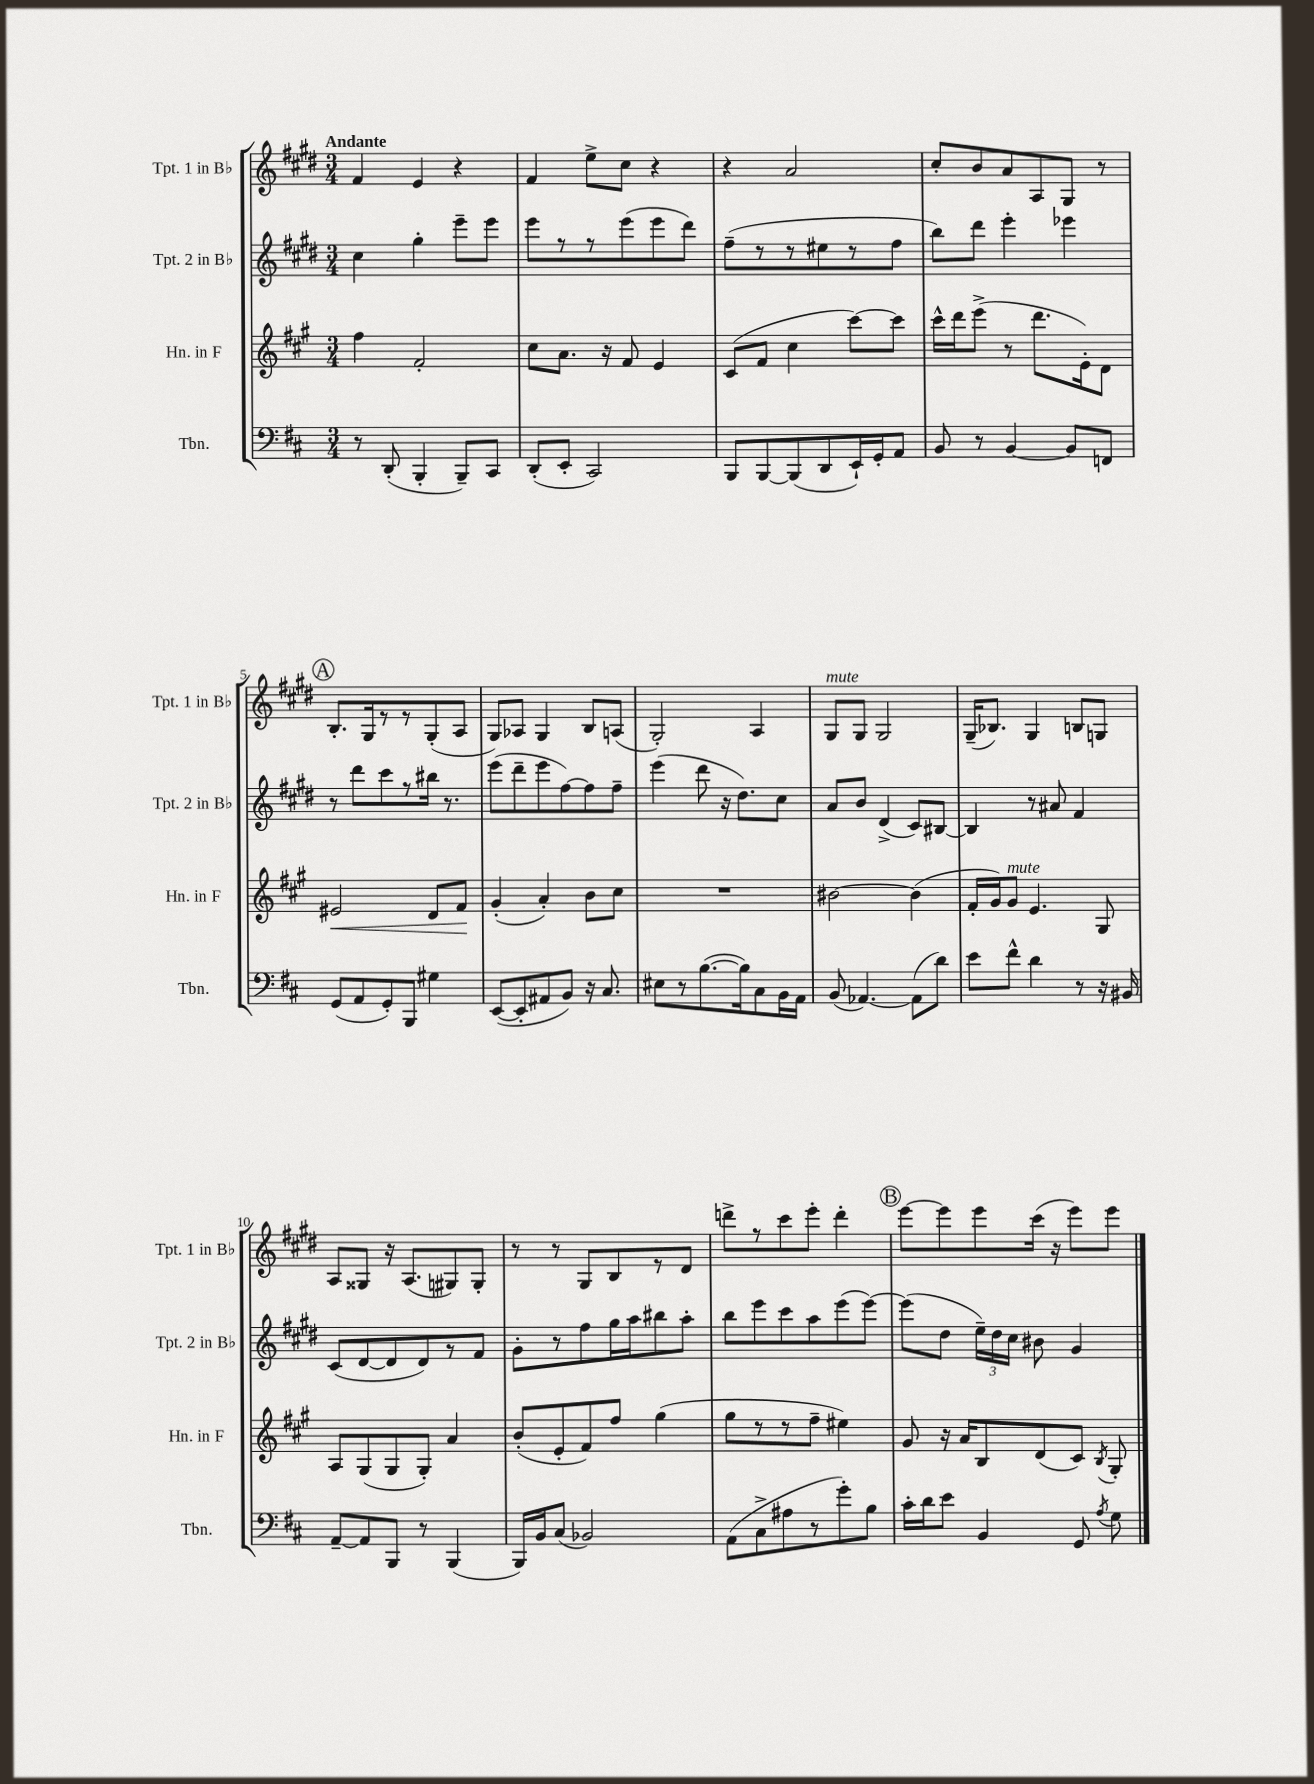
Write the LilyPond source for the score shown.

<<
\new StaffGroup <<
\new Staff = "s0" \with { instrumentName = "Tpt. 1 in Bb" shortInstrumentName = "Tpt. 1 in Bb" } {
    \clef treble \key e \major \numericTimeSignature \time 3/4 \tempo "Andante"
    \autoBeamOff fis'4 e'4 r4 |
    fis'4 e''8[-> cis''8] r4 |
    r4 a'2 |
    cis''8[-. b'8 a'8 a8 gis8] r8 |
    \mark \markup { \circle "A" } b8.[-. gis16 r8 r8 gis8-.( a8] |
    gis8[) aes8] gis4 b8[ a8]( |
    gis2-.) a4 |
    gis8[^\markup { \italic "mute" } gis8] gis2 |
    gis16[--( bes8.]) gis4 b8[ g8] |
    a8[ gisis8] r16 a8.[( gis8) gis8]-. |
    r8 r8 gis8[ b8 r8 dis'8] |
    d'''8[-> r8 cis'''8 e'''8]-. d'''4-. |
    \mark \markup { \circle "B" } e'''8[~ e'''8 e'''8 cis'''16]( r16 e'''8[) e'''8] \bar "|." |
}
\new Staff = "s1" \with { instrumentName = "Tpt. 2 in Bb" shortInstrumentName = "Tpt. 2 in Bb" } {
    \clef treble \key e \major \numericTimeSignature \time 3/4
    \autoBeamOff cis''4 gis''4-. e'''8[-- e'''8] |
    e'''8[ r8 r8 e'''8( e'''8 dis'''8]) |
    fis''8[--( r8 r8 eis''8 r8 fis''8] |
    b''8[) dis'''8] e'''4-. ees'''4 |
    \mark \markup { \circle "A" } r8 dis'''8[ cis'''8 r8 bis''16] r8. |
    e'''8[( dis'''8-- e'''8 fis''8~) fis''8 fis''8]-- |
    e'''4( dis'''8 r16 dis''8.[) cis''8] |
    a'8[ b'8] dis'4->( cis'8[) bis8]~ |
    bis4 r8 ais'8 fis'4 |
    cis'8[( dis'8~ dis'8 dis'8) r8 fis'8] |
    gis'8[-. r8 fis''8 gis''16 a''16 bis''8 a''8]-. |
    b''8[ e'''8 cis'''8 a''8 e'''8( e'''8]~) |
    \mark \markup { \circle "B" } e'''8[( dis''8] \tuplet 3/2 { e''16[--) dis''16 cis''16] } bis'8 gis'4 \bar "|." |
}
\new Staff = "s2" \with { instrumentName = "Hn. in F" shortInstrumentName = "Hn. in F" } {
    \clef treble \key a \major \numericTimeSignature \time 3/4
    \autoBeamOff fis''4 fis'2-. |
    cis''8[ a'8.] r16 fis'8 e'4 |
    cis'8[( fis'8] cis''4 cis'''8[~) cis'''8] |
    cis'''16[-^ d'''16 e'''8]->( r8 d'''8.[ e'16-.) d'8] |
    \mark \markup { \circle "A" } eis'2\< d'8[ fis'8]\! |
    gis'4-.( a'4-.) b'8[ cis''8] |
    R2. |
    bis'2~ bis'4( |
    fis'16[-. gis'16) gis'8]^\markup { \italic "mute" } e'4. gis8 |
    a8[ gis8( gis8 gis8]-.) a'4 |
    b'8[-.( e'8-. fis'8) fis''8] gis''4( |
    gis''8[ r8 r8 fis''8]-- eis''4) |
    \mark \markup { \circle "B" } gis'8 r16 a'16[ b8 d'8( cis'8]) \acciaccatura { b8 } gis8-. \bar "|." |
}
\new Staff = "s3" \with { instrumentName = "Tbn." shortInstrumentName = "Tbn." } {
    \clef bass \key d \major \numericTimeSignature \time 3/4
    \autoBeamOff r8 d,8-.( b,,4-. b,,8[--) cis,8] |
    d,8[-.( e,8]-. cis,2) |
    b,,8[ b,,8~ b,,8( d,8 e,16-!) g,16-. a,8] |
    b,8 r8 b,4~ b,8[ f,8] |
    \mark \markup { \circle "A" } g,8[( a,8 g,8-.) b,,8] gis4 |
    e,8[~( e,8-. ais,8 b,8]) r16 cis8. |
    eis8[ r8 b8.~( b16) cis8 b,16 a,16] |
    b,8( aes,4.~) aes,8[( d'8]) |
    e'8[ fis'8]-^ d'4 r8 r16 bis,16 |
    a,8[~-- a,8 b,,8] r8 b,,4( |
    b,,16[) b,16 cis8]( bes,2) |
    a,8[( cis8-> ais8 r8 g'8-.) b8] |
    \mark \markup { \circle "B" } cis'16[-. d'16 e'8] b,4 g,8 \acciaccatura { a8 } g8 \bar "|." |
}
>>
>>
